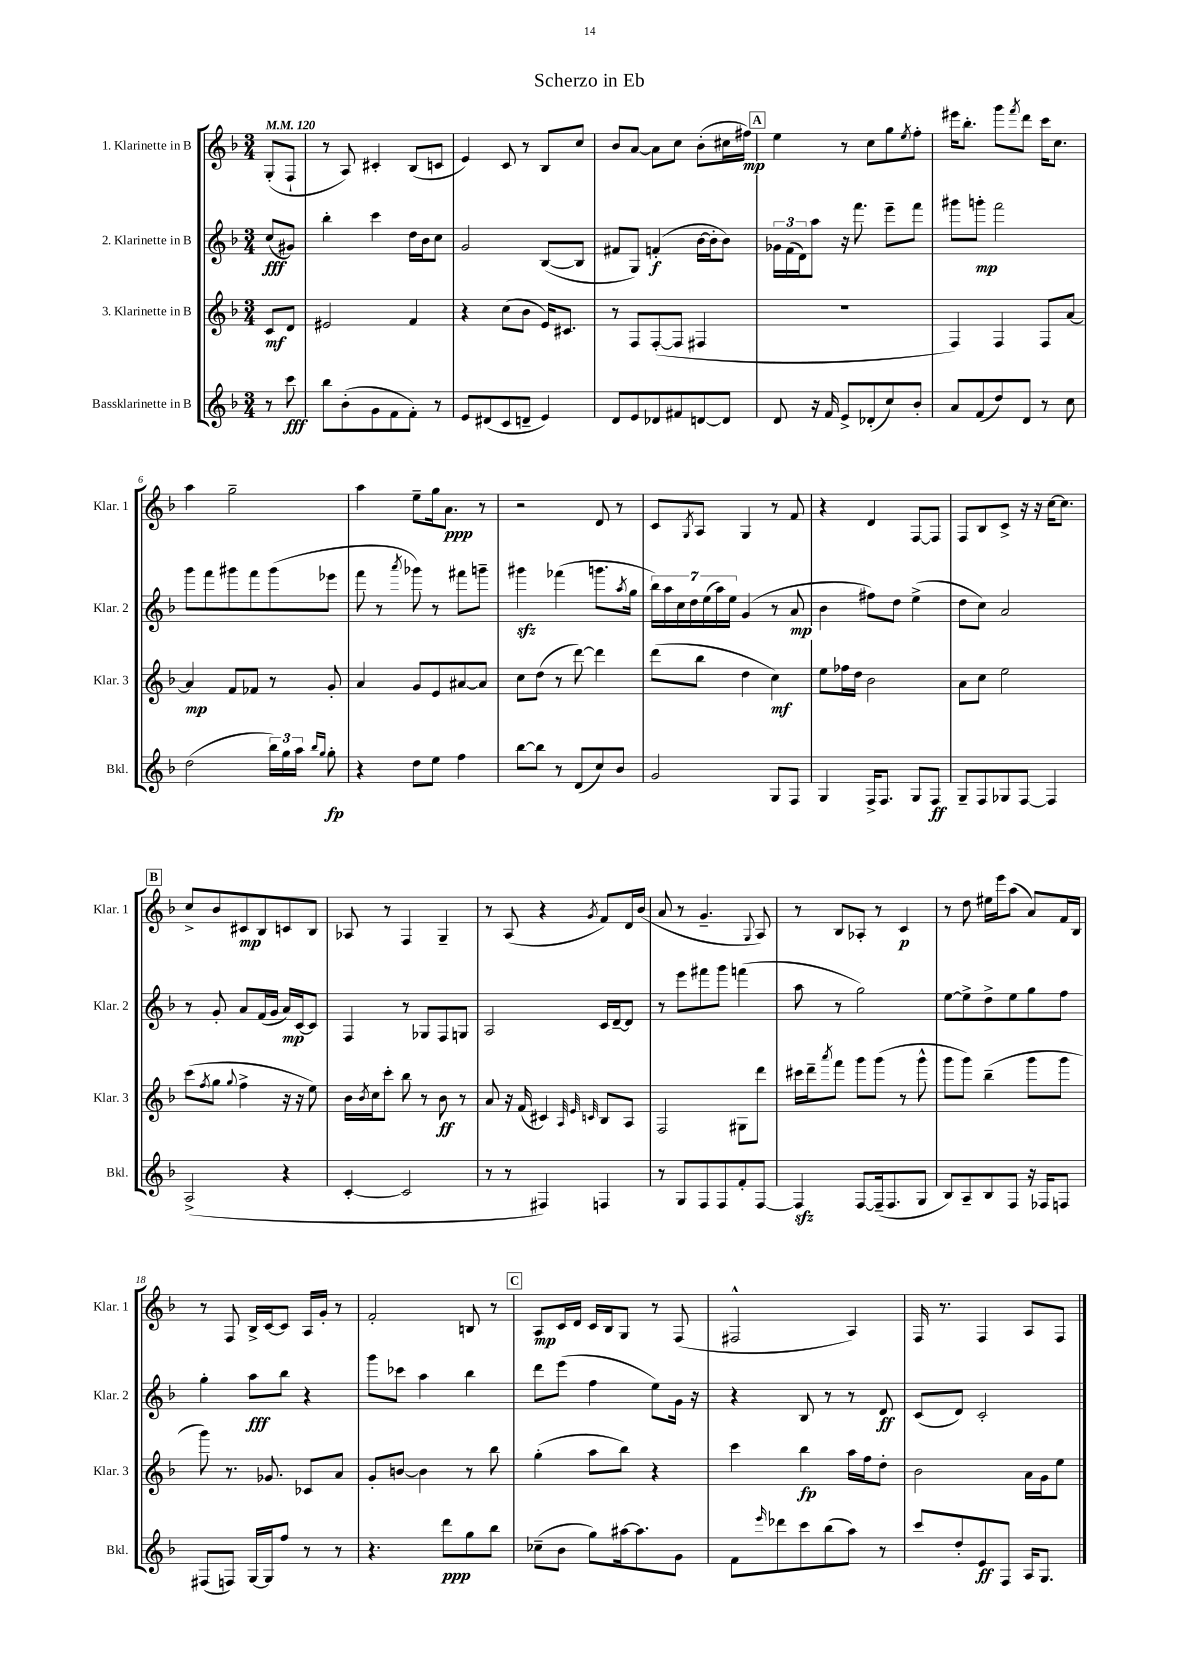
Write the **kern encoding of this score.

**kern	**dynam	**kern	**dynam	**kern	**dynam	**kern	**dynam
*part4	*part4	*part3	*part3	*part2	*part2	*part1	*part1
*staff4	*staff4	*staff3	*staff3	*staff2	*staff2	*staff1	*staff1
*I"Bassklarinette in B	*	*I"3. Klarinette in B	*	*I"2. Klarinette in B	*	*I"1. Klarinette in B	*
*I'Bkl.	*	*I'Klar. 3	*	*I'Klar. 2	*	*I'Klar. 1	*
*clefG2	*	*clefG2	*	*clefG2	*	*clefG2	*
*k[b-]	*	*k[b-]	*	*k[b-]	*	*k[b-]	*
*M3/4	*	*M3/4	*	*M3/4	*	*M3/4	*
*MM120	*	*MM120	*	*MM120	*	*MM120	*
=	=	=	=	=	=	=	=
8r	.	8c/L	mf	(8cc/L	fff	(8G'/L	.
8ccc\	fff	8d/J	.	8g#X/J)	.	8F`/J	.
=1	=1	=1	=1	=1	=1	=1	=1
8bb-\L	.	2e#X/	.	4bb-'\	.	8r	.
(8b-'\	.	.	.	.	.	8A/)	.
8g\	.	.	.	4ccc\	.	4c#X'/	.
8f\	.	.	.	.	.	.	.
8f'\J)	.	4f/	.	16dd\LL	.	(8B-/L	.
.	.	.	.	16b-\J	.	.	.
8r	.	.	.	8cc\J	.	8cn/J	.
=2	=2	=2	=2	=2	=2	=2	=2
8e/L	.	4r	.	2g/	.	4e/)	.
(8d#X/	.	.	.	.	.	.	.
8c/	.	(8cc\L	.	.	.	8c/	.
8dn~/J	.	8b-\J	.	.	.	8r	.
4e/)	.	16e/KL)	.	([8B-/L	.	8B-/L	.
.	.	8.c#X/J	.	.	.	.	.
.	.	.	.	8B-/J]	.	8cc/J	.
=3	=3	=3	=3	=3	=3	=3	=3
8d/L	.	8r	.	8f#X/L	.	8b-/L	.
8e/	.	8F/L	.	8G/J)	.	[8a/J	.
8d-X/	.	([8F'/	.	(4fn'/	f	8a\L]	.
8f#X/	.	8F/J]	.	.	.	8cc\J	.
[8dn/	.	4F#X/	.	[16b-\LL	.	(8b-'\L	.
.	.	.	.	16b-'\J]	.	.	.
8d/J]	.	.	.	8b-\J)	.	16cc#X\L	.
.	.	.	.	.	.	16ff#X\JJ)	mp
!!LO:REH:place=s1:t=A
=4	=4	=4	=4	=4	=4	=4	=4
8d/	.	2.r	.	24g-X\LL	.	4ee\	.
.	.	.	.	(24f\	.	.	.
.	.	.	.	24d\J)	.	.	.
16r	.	.	.	8aa\J	.	.	.
16f/	.	.	.	.	.	.	.
8e^/L	.	.	.	16r	.	8r	.
.	.	.	.	8.fff\	.	.	.
(8d-X'/	.	.	.	.	.	8cc\L	.
8cc/)	.	.	.	8eee~\L	.	8gg\	.
.	.	.	.	.	.	8qee/	.
8b-'/J	.	.	.	8fff\J	.	8ff'\J	.
=5	=5	=5	=5	=5	=5	=5	=5
8a/L	.	4F/)	.	8ggg#X\L	.	16eee#X\KL	.
.	.	.	.	.	.	8.bb-'\J	.
(8f/	.	.	.	8gggn'\J	mp	.	.
8dd/)	.	4F/	.	2fff\	.	8ggg\L	.
.	.	.	.	.	.	8qfff/	.
8d/J	.	.	.	.	.	8ddd\J	.
8r	.	8F/L	.	.	.	16ccc\KL	.
.	.	.	.	.	.	8.cc\J	.
8cc\	.	[8a/J	.	.	.	.	.
!!LO:LB:g=z
=6	=6	=6	=6	=6	=6	=6	=6
(2dd\	.	4a/]	mp	8ggg\L	.	4aa\	.
.	.	.	.	8fff\	.	.	.
.	.	8f/L	.	8ggg#X\	.	2gg~\	.
.	.	8f-X/J	.	8fff\	.	.	.
24bb-\LL)	.	8r	.	(8ggg#\	.	.	.
24gg\	.	.	.	.	.	.	.
24aa\JJ	.	.	.	.	.	.	.
16qqbb-/LL	.	.	.	.	.	.	.
16qqgg/JJ	.	.	.	.	.	.	.
8gg'\	fp	8g'/	.	8eee-X\J	.	.	.
=7	=7	=7	=7	=7	=7	=7	=7
4r	.	4a/	.	8fff\	.	4aa\	.
.	.	.	.	8r	.	.	.
.	.	.	.	8qaaa/	.	.	.
8dd\L	.	8g/L	.	8ggg-X\)	.	8ee~\L	.
8ee\J	.	8e/	.	8r	.	16gg\k	.
.	.	.	.	.	.	8.a\J	ppp
4ff\	.	[8a#X/	.	8fff#X\L	.	.	.
.	.	8a#/J]	.	8gggn~\J	.	8r	.
=8	=8	=8	=8	=8	=8	=8	=8
[8bb-\L	.	8cc\L	.	4ggg#Xzz\	.	2r	.
8bb-\J]	.	(8dd\J	.	.	.	.	.
8r	.	8r	.	(4fff-X\	.	.	.
(8d/L	.	[8ddd\)	.	.	.	.	.
8cc/)	.	4ddd\]	.	8.gggn\L	.	8d/	.
8b-/J	.	.	.	.	.	8r	.
.	.	.	.	8qaa/	.	.	.
.	.	.	.	16gg\Jk	.	.	.
=9	=9	=9	=9	=9	=9	=9	=9
2g/	.	(8ddd\L	.	28bb-\LL)	.	8c/L	.
.	.	.	.	28aa\	.	.	.
.	.	.	.	28cc\	.	.	.
.	.	.	.	28dd\	.	.	.
.	.	.	.	.	.	8qG/	.
.	.	8bb-\J	.	.	.	8A/J	.
.	.	.	.	(28ee\	.	.	.
.	.	.	.	28aa\)	.	.	.
.	.	.	.	28ee\JJ	.	.	.
.	.	4dd\	.	(4g/	.	4G/	.
8G/L	.	4cc\)	mf	8r	.	8r	.
8F/J	.	.	.	8a/	mp	8f/	.
=10	=10	=10	=10	=10	=10	=10	=10
4G/	.	8ee\L	.	4b-\	.	4r	.
.	.	16ff-X\L	.	.	.	.	.
.	.	16dd\JJ	.	.	.	.	.
16F^/KL	.	2b-\	.	8ff#X\L)	.	4d/	.
8.F/J	.	.	.	.	.	.	.
.	.	.	.	8dd\J	.	.	.
8G/L	.	.	.	(4ee^\	.	[8F/L	.
8F/J	ff	.	.	.	.	8F/J]	.
=11	=11	=11	=11	=11	=11	=11	=11
8G~/L	.	8a\L	.	8dd\L	.	8F/L	.
8F/	.	8cc\J	.	8cc\J)	.	8B-/	.
8G-X/	.	2ee\	.	2a/	.	8c^/J	.
[8F/J	.	.	.	.	.	16r	.
.	.	.	.	.	.	16r	.
4F/]	.	.	.	.	.	[16cc\KL	.
.	.	.	.	.	.	8.cc\J]	.
!!LO:LB:g=z
!!LO:REH:place=s1:t=B
=12	=12	=12	=12	=12	=12	=12	=12
(2A^/	.	(8ccc\L	.	8r	.	8cc^/L	.
.	.	8qff/	.	.	.	.	.
.	.	8gg\J	.	8g'/	.	8b-/	.
.	.	8qqgg/	.	.	.	.	.
.	.	4ff^\	.	8a/L	.	8c#X/	mp
.	.	.	.	(16f/L	.	8B-/	.
.	.	.	.	16g/JJ	.	.	.
4r	.	16r	.	16a/LL)	mp	8cn/	.
.	.	16r	.	[16c/J	.	.	.
.	.	8ee\)	.	8c/J]	.	8B-/J	.
=13	=13	=13	=13	=13	=13	=13	=13
[4c'/	.	16b-\LL	.	4F/	.	8A-X/	.
.	.	8qb-/	.	.	.	.	.
.	.	16cc\J	.	.	.	.	.
.	.	8ccc'\J	.	.	.	8r	.
2c/]	.	8bb-\	.	8r	.	4F/	.
.	.	8r	.	8G-X/L	.	.	.
.	.	8b-\	ff	8F/	.	4G~/	.
.	.	8r	.	8Gn/J	.	.	.
=14	=14	=14	=14	=14	=14	=14	=14
8r	.	8a/	.	2A/	.	8r	.
8r	.	16r	.	.	.	(8A/	.
.	.	(16f/	.	.	.	.	.
4F#X/)	.	4c#X/)	.	.	.	4r	.
.	.	32qqA/	.	.	.	.	.
.	.	32qqe/	.	.	.	.	.
.	.	32qqcn/	.	.	.	8qg/	.
4Fn/	.	8B-/L	.	16c/LL	.	8f/L)	.
.	.	.	.	[16d~/J	.	.	.
.	.	8A/J	.	8d/J]	.	16d/L	.
.	.	.	.	.	.	(16b-/JJ	.
=15	=15	=15	=15	=15	=15	=15	=15
8r	.	2F/	.	8r	.	8a/	.
8G/L	.	.	.	8eee\L	.	8r	.
8F/	.	.	.	8fff#X\	.	4.g~/	.
8F/	.	.	.	8ggg\J	.	.	.
8f'/	.	8G#X\L	.	(4fffn\	.	.	.
.	.	.	.	.	.	8qqG/	.
[8F/J	.	8ddd\J	.	.	.	8A/)	.
=16	=16	=16	=16	=16	=16	=16	=16
4Fzz/]	.	16ccc#X\LL	.	8aa\	.	8r	.
.	.	16ddd~\J	.	.	.	.	.
.	.	8qaaa/	.	.	.	.	.
.	.	8fff\J	.	8r	.	8B-/L	.
[8F/L	.	8ggg\L	.	2gg\)	.	8A-X'/J	.
(16F~/k]	.	(8ggg\J	.	.	.	8r	.
8.F/	.	.	.	.	.	.	.
.	.	8r	.	.	.	4c/	p
8G/J	.	8ggg^^\	.	.	.	.	.
=17	=17	=17	=17	=17	=17	=17	=17
8B-/L)	.	8ggg\L	.	[8ee\L	.	8r	.
8A~/	.	8ggg\J)	.	8ee^\]	.	8dd\	.
8B-/	.	(4bb-~\	.	8dd^\	.	16ee#X\LL	.
.	.	.	.	.	.	16eee\J	.
8F/J	.	.	.	8ee\	.	(8aa\J	.
16r	.	8ggg\L	.	8gg\	.	8a/L)	.
16F-X/KL	.	.	.	.	.	.	.
8Fn/J	.	8ggg\J	.	8ff\J	.	16f/L	.
.	.	.	.	.	.	16B-/JJ	.
!!LO:LB:g=z
=18	=18	=18	=18	=18	=18	=18	=18
(8F#X/L	.	8ggg\)	.	4gg'\	.	8r	.
8Fn/J)	.	8.r	.	.	.	8F/	.
[16G/LL	.	.	.	8aa\L	fff	16B-^/LL	.
16G/J]	.	8.g-X/	.	.	.	[16c/J	.
8ff/J	.	.	.	8bb-\J	.	8c/J]	.
8r	.	8c-X/L	.	4r	.	16A/LL	.
.	.	.	.	.	.	16g'/JJ	.
8r	.	8a/J	.	.	.	8r	.
=19	=19	=19	=19	=19	=19	=19	=19
4.r	.	8g'/L	.	8ggg\L	.	2f'/	.
.	.	[8bn/J	.	8ccc-X\J	.	.	.
.	.	4b\]	.	4aa\	.	.	.
8ddd\L	ppp	.	.	.	.	.	.
8gg\	.	8r	.	4bb-\	.	8Bn/	.
8bb-\J	.	8bb-\	.	.	.	8r	.
!!LO:REH:place=s1:t=C
=20	=20	=20	=20	=20	=20	=20	=20
(8cc-X~\L	.	(4gg'\	.	8ddd\L	.	8A/L	mp
8b-\J	.	.	.	(8eee\J	.	16c/L	.
.	.	.	.	.	.	16d/JJ	.
8gg\L)	.	8aa\L	.	4ff\	.	16c/LL	.
.	.	.	.	.	.	16B-/J	.
[16aa#X\k	.	8bb-\J)	.	.	.	8G/J	.
8.aa#\]	.	.	.	.	.	.	.
.	.	4r	.	8ee\L)	.	8r	.
8g\J	.	.	.	16g\Jk	.	(8F/	.
.	.	.	.	16r	.	.	.
=21	=21	=21	=21	=21	=21	=21	=21
8f\L	.	4ccc\	.	4r	.	2F#X^^/	.
16qqeee/	.	.	.	.	.	.	.
8ddd-X\	.	.	.	.	.	.	.
8ccc\	.	4bb-\	fp	8B-/	.	.	.
(8bb-\	.	.	.	8r	.	.	.
8aa\J)	.	16aa\LL	.	8r	.	4A/)	.
.	.	16ff\J	.	.	.	.	.
8r	.	8dd'\J	.	8d/	ff	.	.
=22	=22	=22	=22	=22	=22	=22	=22
8ccc/L	.	2b-\	.	(8c/L	.	16F/	.
.	.	.	.	.	.	8.r	.
8dd'/	.	.	.	8d/J)	.	.	.
8e/	ff	.	.	2c'/	.	4F/	.
8F/J	.	.	.	.	.	.	.
16A/KL	.	16a\LL	.	.	.	8A/L	.
8.G/J	.	16g\J	.	.	.	.	.
.	.	8ee\J	.	.	.	8F/J	.
==	==	==	==	==	==	==	==
*-	*-	*-	*-	*-	*-	*-	*-
